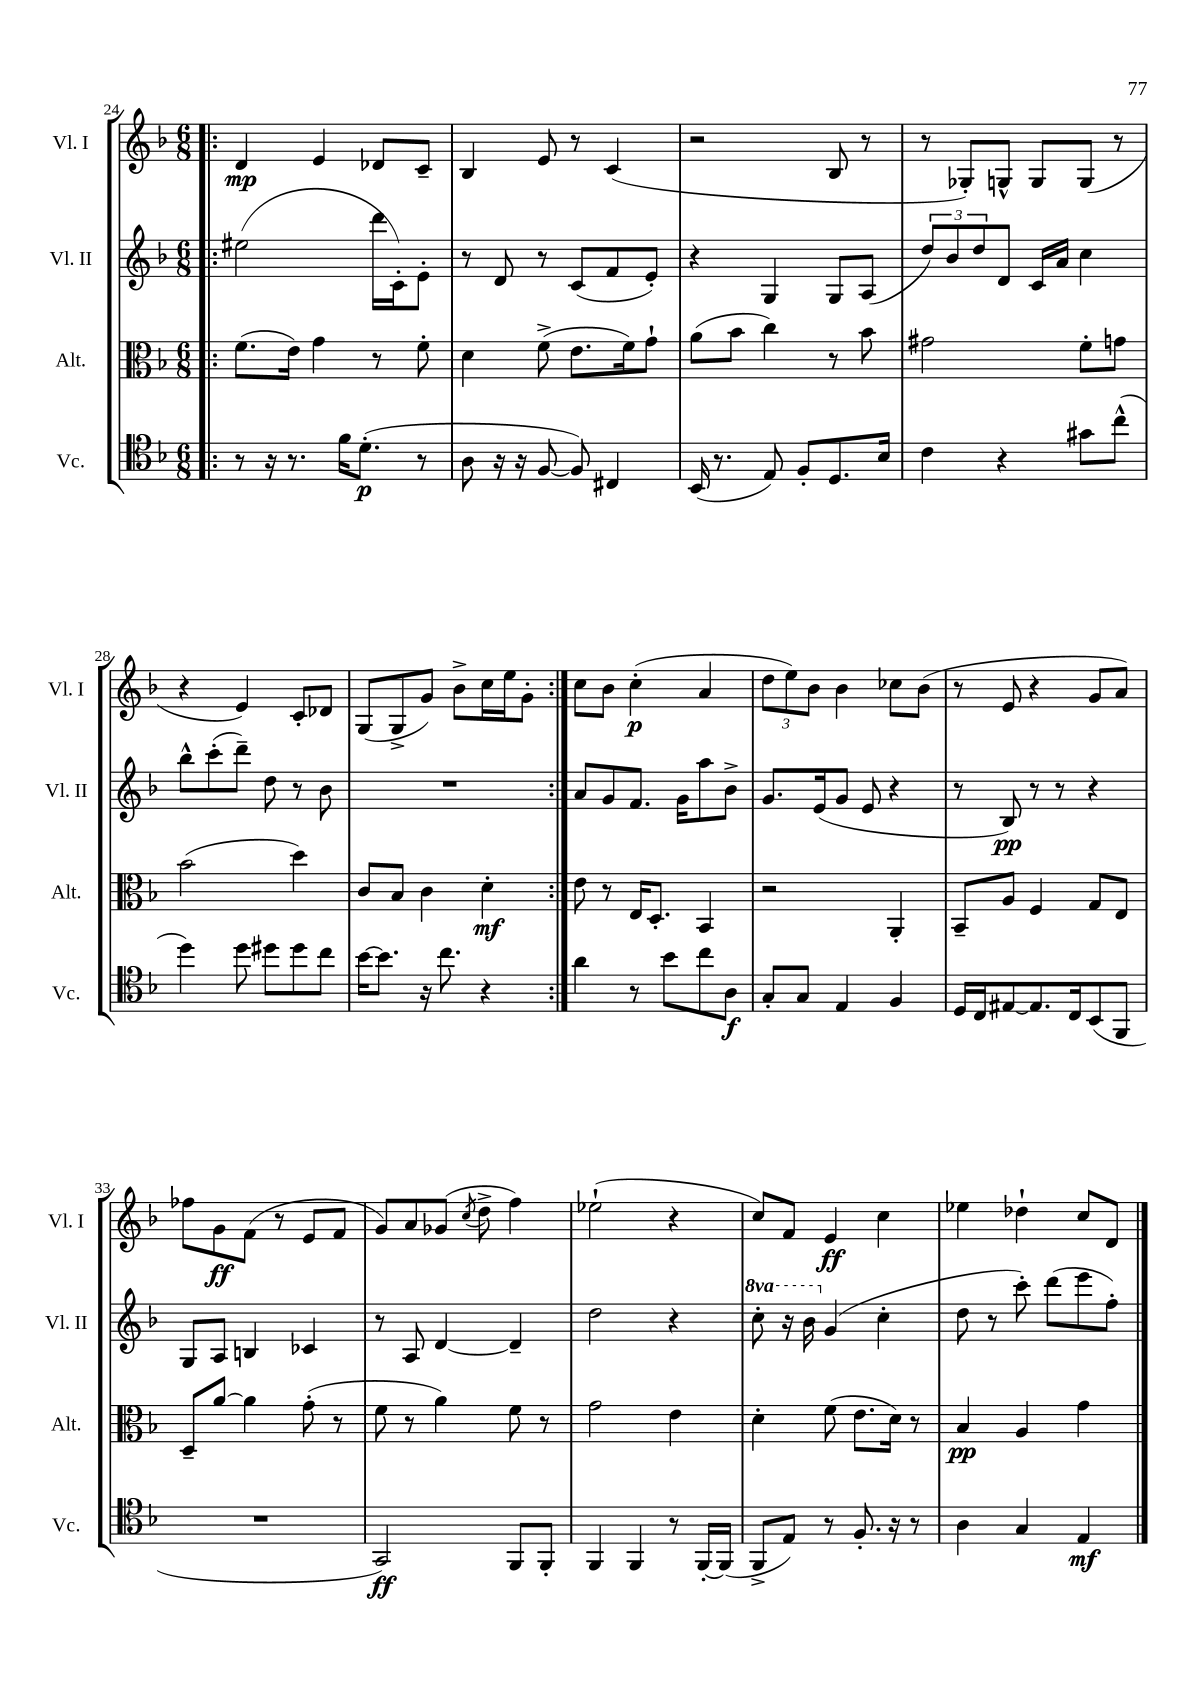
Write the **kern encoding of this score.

**kern	**kern	**kern	**kern
*staff4	*staff3	*staff2	*staff1
*clefC4	*clefC3	*clefG2	*clefG2
*k[b-]	*k[b-]	*k[b-]	*k[b-]
*M6/8	*M6/8	*M6/8	*M6/8
=!|:	=!|:	=!|:	=!|:
8r	(8.f	(2ee#	4d
16r	.	.	.
8.r	16e)	.	.
.	4g	.	4e
16f	.	.	.
(8.d'	.	.	.
.	8r	16ddd	8d-
.	.	16c')	.
8r	8f'	8e'	8c~
=	=	=	=
8A	4d	8r	4B-
16r	.	8d	.
16r	.	.	.
[8F	(8f^	8r	8e
8F])	8.e	(8c	8r
4C#	.	8f	(4c
.	16f)	.	.
.	8g`	8e')	.
=	=	=	=
(16BB-	(8a	4r	2r
8.r	.	.	.
.	8b-	.	.
8E)	4cc)	4G	.
8F'	.	.	.
8.D	8r	8G	8B-
.	8b-	(8A	8r
16B-	.	.	.
=	=	=	=
4c	2g#	12dd)	8r
.	.	12b-	.
.	.	.	8G-')
.	.	12dd	.
4r	.	8d	8G^^
.	.	16c	8G
.	.	16a	.
8g#	8f'	4cc	(8G
(8cc^^	8g	.	8r
=	=	=	=
4dd)	(2b-	8bb-^^	4r
.	.	(8ccc'	.
8dd	.	8ddd~)	4e)
8dd#	.	8dd	.
8dd#	4dd)	8r	8c'
8cc	.	8b-	8d-
=	=	=	=
[16b-	8c	2.r	(8G
8.b-]	.	.	.
.	8B-	.	8G^
16r	4c	.	8g)
8.cc	.	.	.
.	.	.	8b-^
4r	4d'	.	16cc
.	.	.	16ee
.	.	.	8g'
=:|!	=:|!	=:|!	=:|!
4a	8e	8a	8cc
.	8r	8g	8b-
8r	16E	8.f	(4cc'
.	8.D'	.	.
8b-	.	.	.
.	.	16g	.
8cc	4BB-	8aa	4a
8A	.	8b-^	.
=	=	=	=
8G'	2r	8.g	12dd
.	.	.	12ee)
8G	.	.	.
.	.	.	12b-
.	.	(16e	.
4E	.	8g	4b-
.	.	8e	.
4F	4AA'	4r	8cc-
.	.	.	(8b-
=	=	=	=
16D	8BB-~	8r	8r
16C	.	.	.
[8E#	8A	8B-)	8e
8.E#]	4F	8r	4r
.	.	8r	.
16C	.	.	.
(8BB-	8G	4r	8g
8FF	8E	.	8a)
=	=	=	=
2.r	8D~	8G	8ff-
.	[8a	8A	8g
.	4a]	4B	(8f
.	.	.	8r
.	(8g'	4c-	8e
.	8r	.	8f
=	=	=	=
2GG)	8f	8r	8g)
.	8r	8A	8a
.	4a)	[4d	(8g-
.	.	.	8qcc
.	.	.	8dd^
8FF	8f	4d~]	4ff)
8FF'	8r	.	.
=	=	=	=
4FF	2g	2dd	(2ee-`
4FF	.	.	.
8r	4e	4r	4r
[16FF'	.	.	.
(16FF]	.	.	.
=	=	=	=
8FF^	4d'	8ccc'	8cc)
8E)	.	16r	8f
.	.	16bb-	.
8r	(8f	(4g	4e
8.F'	8.e	.	.
.	.	4cc'	4cc
16r	16d)	.	.
8r	8r	.	.
=	=	=	=
4A	4B-	8dd	4ee-
.	.	8r	.
4G	4A	8ccc')	4dd-`
.	.	(8ddd	.
4E	4g	8eee	8cc
.	.	8ff')	8d
==	==	==	==
*-	*-	*-	*-
